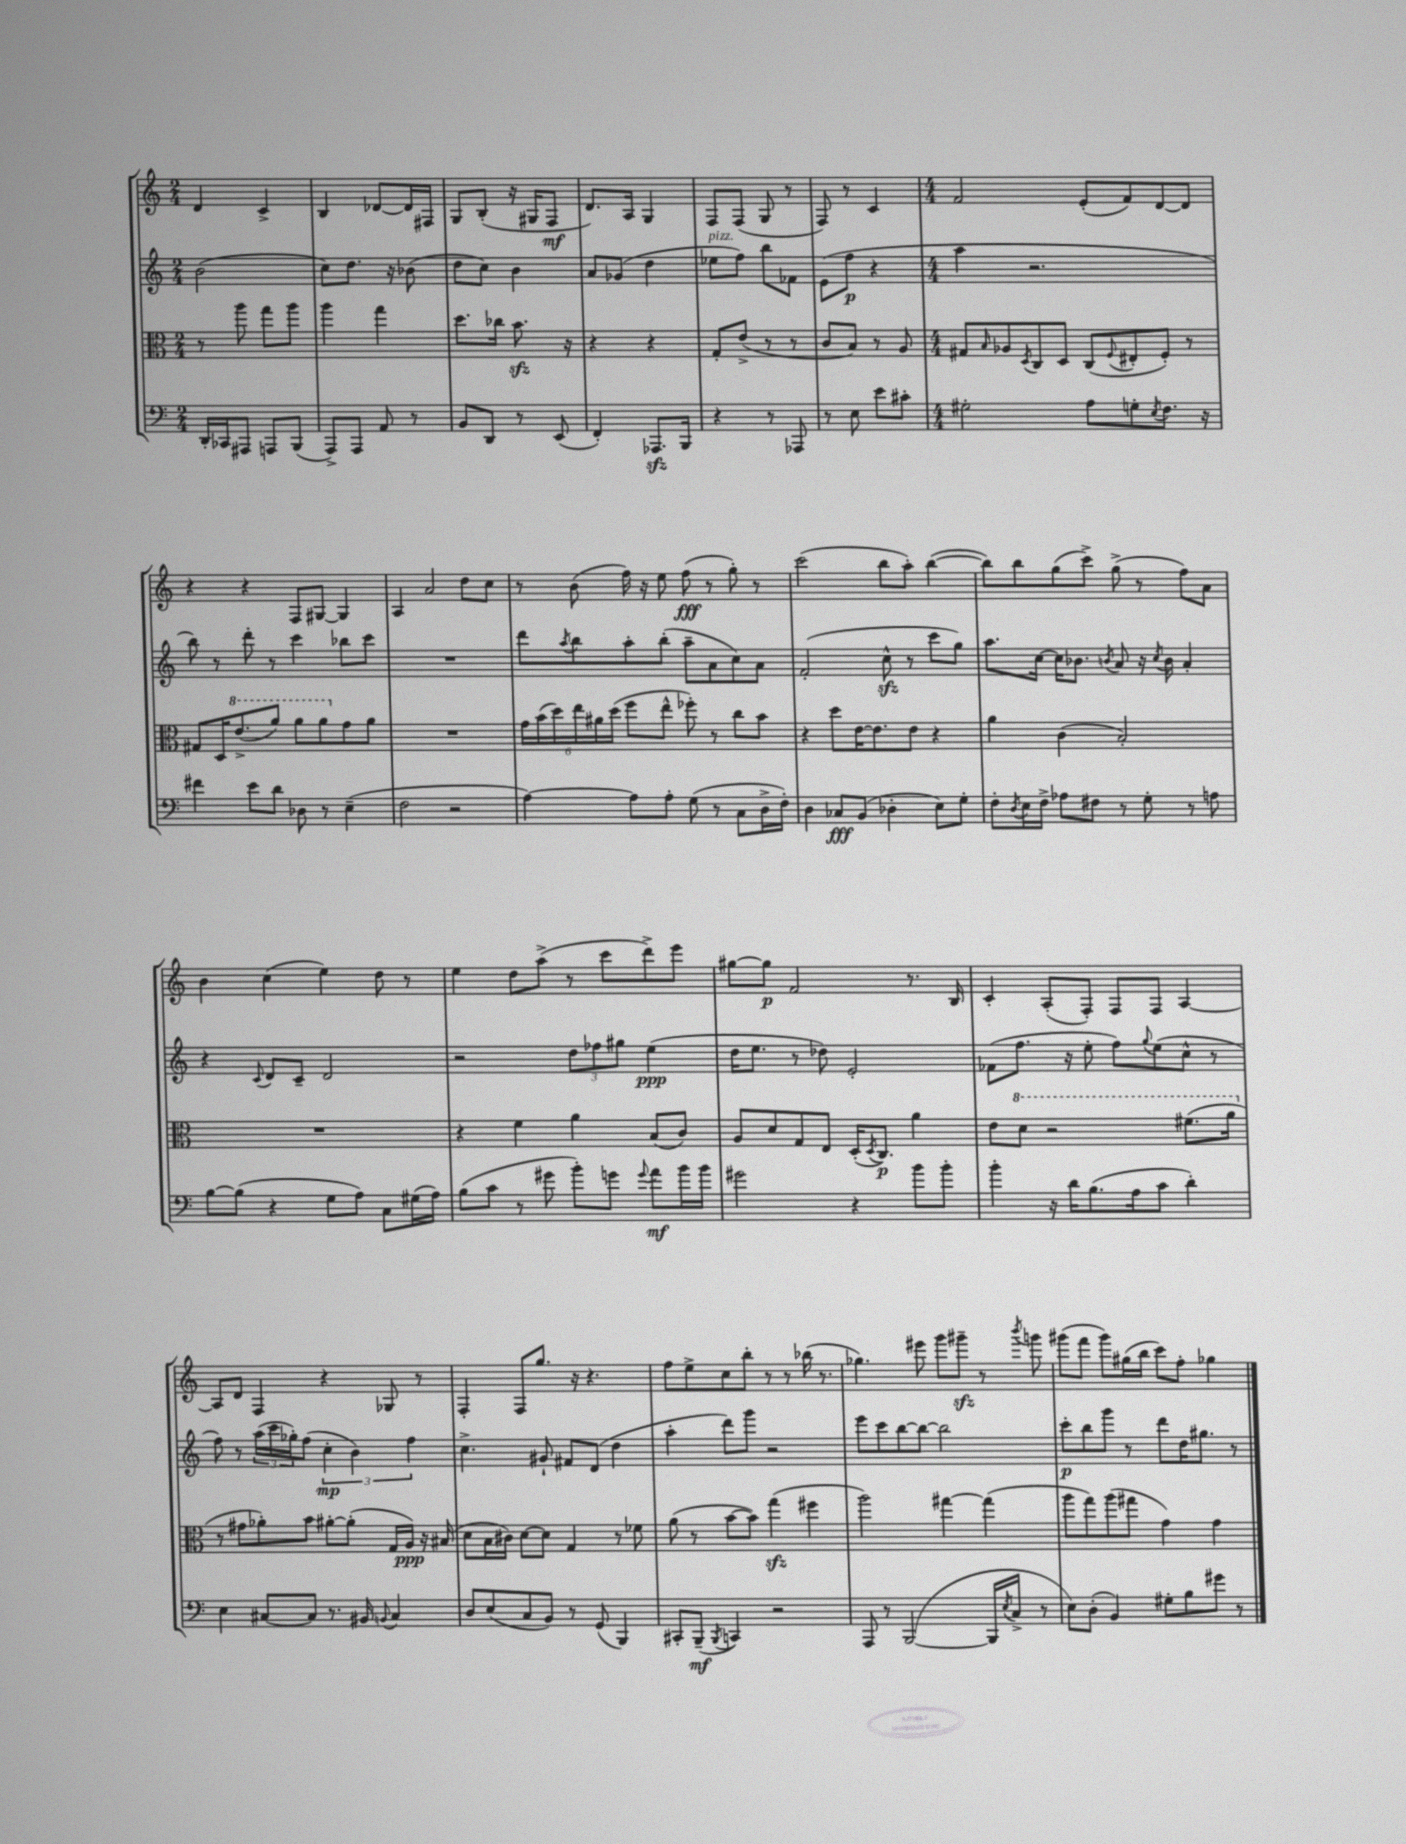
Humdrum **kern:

**kern	**dynam	**kern	**dynam	**kern	**dynam	**kern	**dynam
*part4	*part4	*part3	*part3	*part2	*part2	*part1	*part1
*staff4	*staff4	*staff3	*staff3	*staff2	*staff2	*staff1	*staff1
*clefF4	*	*clefC3	*	*clefG2	*	*clefG2	*
*k[]	*	*k[]	*	*k[]	*	*k[]	*
*M2/4	*	*M2/4	*	*M2/4	*	*M2/4	*
=7	=7	=7	=7	=7	=7	=7	=7
16DD'/LL	.	8r	.	(2b\	.	4d/	.
16CC-X/J	.	.	.	.	.	.	.
8AAA#X/J	.	8aa\	.	.	.	.	.
8AAAn/L	.	8gg\L	.	.	.	4c^/	.
(8BBB/J	.	8aa\J	.	.	.	.	.
=8	=8	=8	=8	=8	=8	=8	=8
8AAA^/L)	.	4aa\	.	8cc\L)	.	4B/	.
8AAA/J	.	.	.	8.dd\J	.	.	.
8AA/	.	4gg\	.	.	.	[8d-X/L	.
.	.	.	.	16r	.	.	.
8r	.	.	.	(8b-X\	.	16d-/L]	.
.	.	.	.	.	.	16F#X/JJ	.
=9	=9	=9	=9	=9	=9	=9	=9
8BB/L	.	8.dd\L	.	8dd\L	.	8G/L	.
8DD/J	.	.	.	8cc\J)	.	(8B'/J	.
.	.	16cc-X\Jk	.	.	.	.	.
8r	.	8.bzz\	.	4b\	.	16r	.
.	.	.	.	.	.	16G#X/KL	.
(8EE/	.	.	.	.	.	8F/J	mf
.	.	16r	.	.	.	.	.
=10	=10	=10	=10	=10	=10	=10	=10
4FF'/)	.	4r	.	8a/L	.	8.d/L)	.
.	.	.	.	(8g-X/J	.	.	.
.	.	.	.	.	.	16A/Jk	.
8.AAA-Xzz/L	.	4r	.	4dd\	.	4G/	.
16BBB/Jk	.	.	.	.	.	.	.
=11	=11	=11	=11	=11	=11	=11	=11
!	!	!	!	!LO:TX:a:i:t=pizz.	!	!	!
4r	.	8G'/L	.	8ee-X\L	.	8F/L	.
.	.	(8e^/J	.	8ff\J)	.	(8F/J	.
8r	.	8r	.	8bb\L	.	8G/	.
8AAA-X/	.	8r	.	8f-X\J	.	8r	.
=12	=12	=12	=12	=12	=12	=12	=12
8r	.	8c/L	.	(8e\L	.	8F/)	.
8E\	.	8B/J)	.	8ff\J	p	8r	.
8e\L	.	8r	.	4r	.	4c/	.
8c#X'\J	.	8A/	.	.	.	.	.
=13	=13	=13	=13	=13	=13	=13	=13
*M4/4	*	*M4/4	*	*M4/4	*	*M4/4	*
2G#X'\	.	8G#X/L	.	4aa\	.	2f/	.
.	.	16qqB/	.	.	.	.	.
.	.	8A-X/	.	.	.	.	.
.	.	8qD/	.	.	.	.	.
.	.	8C/	.	2.r	.	.	.
.	.	8D/J	.	.	.	.	.
8A\L	.	(8C/L	.	.	.	(8e'/L	.
.	.	8qqF/	.	.	.	.	.
8Gn'\	.	8E#X'/	.	.	.	8f/)	.
8qE/	.	.	.	.	.	.	.
8.F\J	.	8F'/J)	.	.	.	[8d/	.
.	.	8r	.	.	.	8d/J]	.
16r	.	.	.	.	.	.	.
!!LO:LB:g=z
=14	=14	=14	=14	=14	=14	=14	=14
4f#X\	.	8G#X/L	.	8bb\)	.	4r	.
.	.	16D/K	.	8r	.	.	.
*	*	*8va	*	*	*	*	*
.	.	(8.ee^/	.	.	.	.	.
8e\L	.	.	.	8ddd'\	.	4r	.
8d\J	.	8aa/J)	.	8r	.	.	.
8D-X\	.	8aa\L	.	4ccc\	.	8F/L	.
8r	.	8aa\	.	.	.	[8G#X/J	.
*	*	*X8va	*	*	*	*	*
(4E~\	.	8g\	.	8bb-X\L	.	4G#/]	.
.	.	8a\J	.	8ccc\J	.	.	.
=15	=15	=15	=15	=15	=15	=15	=15
2F\	.	1r	.	1r	.	4A/	.
.	.	.	.	.	.	2a/	.
2r	.	.	.	.	.	.	.
.	.	.	.	.	.	8dd\L	.
.	.	.	.	.	.	8cc\J	.
=16	=16	=16	=16	=16	=16	=16	=16
[4A\)	.	24g\LL	.	8ddd\L	.	8r	.
.	.	(24b\	.	.	.	.	.
.	.	24dd\)	.	.	.	.	.
.	.	.	.	8qaa/	.	.	.
.	.	24ee\	.	8bb\	.	(8b\	.
.	.	24a#X\	.	.	.	.	.
.	.	(24dd\JJ	.	.	.	.	.
8A\L]	.	8ff\L	.	8aa'\	.	16ff\)	.
.	.	.	.	.	.	16r	.
8A'\J	.	8ee^^\J	.	(8bb'\J	.	8ee\	.
(8G\	.	8ff-X'\)	.	8aa~\L	.	(8ff\	fff
8r	.	8r	.	8a\	.	8r	.
8C\L	.	8cc\L	.	8cc\)	.	8gg'\)	.
16D^\L	.	8b\J	.	8a\J	.	8r	.
16F'\JJ)	.	.	.	.	.	.	.
=17	=17	=17	=17	=17	=17	=17	=17
4D\	.	4r	.	(2f'/	.	(2ccc\	.
8C-X/L	fff	8dd\L	.	.	.	.	.
(8BB/J	.	[16e\K	.	.	.	.	.
.	.	8.e\]	.	.	.	.	.
4D-X'\	.	.	.	8cczz^^\	.	8bb\L	.
.	.	8e\J	.	8r	.	8aa'\J)	.
8E\L)	.	4r	.	8ccc\L	.	([4bb\	.
8G'\J	.	.	.	8gg\J)	.	.	.
=18	=18	=18	=18	=18	=18	=18	=18
8F'\L	.	4a\	.	8.aa\L	.	8bb\L])	.
8qD/	.	.	.	.	.	.	.
16E\L	.	.	.	.	.	8bb\	.
16F^\JJ	.	.	.	[16cc\Jk	.	.	.
8A-X\L	.	(4c\	.	16cc\KL]	.	(8gg\	.
.	.	.	.	8.b-X\J	.	.	.
8F#X\J	.	.	.	.	.	8ccc^\J)	.
.	.	.	.	8qbn/	.	.	.
8r	.	2B'/)	.	8a/	.	(8gg^\	.
8G'\	.	.	.	16r	.	8r	.
.	.	.	.	8qcc/	.	.	.
.	.	.	.	16b\	.	.	.
8r	.	.	.	4a'/	.	8ff\L)	.
8An\	.	.	.	.	.	8a\J	.
!!LO:LB:g=z
=19	=19	=19	=19	=19	=19	=19	=19
[8B\L	.	1r	.	4r	.	4b\	.
(8B\J]	.	.	.	.	.	.	.
.	.	.	.	8qqc/	.	.	.
4r	.	.	.	8d/L	.	(4cc\	.
.	.	.	.	8c~/J	.	.	.
8G\L	.	.	.	2d/	.	4ee\)	.
8A\J)	.	.	.	.	.	.	.
8C\L	.	.	.	.	.	8dd\	.
(16G#X\L	.	.	.	.	.	8r	.
16A\JJ)	.	.	.	.	.	.	.
=20	=20	=20	=20	=20	=20	=20	=20
(8B\L	.	4r	.	2r	.	4ee\	.
8c\J	.	.	.	.	.	.	.
8r	.	4f\	.	.	.	8dd\L	.
8g#X\	.	.	.	.	.	(8aa^\J	.
8b'\L)	.	4a\	.	12dd\L	.	8r	.
.	.	.	.	12ff-X\	.	.	.
8gn\J	.	.	.	.	.	8ccc\L	.
.	.	.	.	12gg#X\J	.	.	.
8qqg/	.	.	.	.	.	.	.
8a\L	mf	(8B/L	.	(4ee\	ppp	8ddd^\)	.
16b\L	.	8c/J)	.	.	.	8eee\J	.
16b\JJ	.	.	.	.	.	.	.
=21	=21	=21	=21	=21	=21	=21	=21
2g#X\	.	8A/L	.	16dd\KL	.	[8gg#X\L	.
.	.	.	.	8.ee\J	.	.	.
.	.	8d/	.	.	.	8gg#\J]	p
.	.	8G/	.	8r	.	2f/	.
.	.	8E/J	.	8dd-X\)	.	.	.
4r	.	(16D'/KL	.	2e'/	.	.	.
.	.	8qD/	.	.	.	.	.
.	.	8.C/J)	p	.	.	.	.
8b\L	.	4a\	.	.	.	8.r	.
8b'\J	.	.	.	.	.	.	.
.	.	.	.	.	.	16B/	.
=22	=22	=22	=22	=22	=22	=22	=22
4b'\	.	8e\L	.	(8f-X\L	.	4c'/	.
*	*	*8va	*	*	*	*	*
.	.	8dd\J	.	8.ff\J	.	.	.
16r	.	2r	.	.	.	(8A'/L	.
16d\KL	.	.	.	16r	.	.	.
(8.B\	.	.	.	8ee'\	.	8F'/J)	.
.	.	.	.	8ff\L)	.	8F/L	.
16A\k	.	.	.	.	.	.	.
.	.	.	.	8qqgg/	.	.	.
8c\J	.	.	.	(8ee\	.	8F/J	.
4d'\)	.	(8.ff#X\L	.	8cc^^\J	.	[4A/	.
.	.	.	.	8r	.	.	.
.	.	16aa\Jk	.	.	.	.	.
!!LO:LB:g=z
=23	=23	=23	=23	=23	=23	=23	=23
*	*	*X8va	*	*	*	*	*
4E\	.	8r	.	8ff\)	.	8A/L]	.
.	.	8g#X\L	.	8r	.	8d/J	.
[8C#X/L	.	8a-X'\)	.	(24aa\LL	.	4F/	.
.	.	.	.	24ccc\	.	.	.
.	.	.	.	24gg-X'\J)	.	.	.
8C#/J]	.	8b\J	.	(8ff\J	.	.	.
8.r	.	[8a#X'\L	.	6cc'\	mp	4r	.
.	.	(8a#'\J]	.	.	.	.	.
.	.	.	.	6b\)	.	.	.
16BB#X/	.	.	.	.	.	.	.
8qqBBn/	.	.	.	.	.	.	.
4C#/	.	16G/LL	.	.	.	8G-X/	.
.	.	16A/JJ)	ppp	.	.	.	.
.	.	.	.	6ff\	.	.	.
.	.	16r	.	.	.	8r	.
.	.	(16B#X/	.	.	.	.	.
=24	=24	=24	=24	=24	=24	=24	=24
8D/L	.	8d\L	.	4.cc^\	.	4F'/	.
(8E/	.	16B\L	.	.	.	.	.
.	.	16c#X\JJ)	.	.	.	.	.
8C/	.	[8d\L	.	.	.	8F/L	.
8BB/J)	.	8d\J]	.	8g#X`/	.	8.gg/J	.
8r	.	4G/	.	8f#X/L	.	.	.
.	.	.	.	.	.	16r	.
(8GG/	.	.	.	(8d/J	.	4.r	.
4BBB/)	.	8r	.	4dd\	.	.	.
.	.	8f-X\	.	.	.	.	.
=25	=25	=25	=25	=25	=25	=25	=25
8CC#X'/L	.	(8a\	.	4aa'\	.	8ff\L	.
(8BBB~/J	mf	8r	.	.	.	8ee^\	.
8qBBB/	.	.	.	.	.	.	.
4CCn/)	.	[8b\L	.	8ddd\L)	.	8cc\	.
.	.	8b\J])	.	8ggg\J	.	8bb'\J	.
2r	.	(4ggzz\	.	2r	.	8r	.
.	.	.	.	.	.	8r	.
.	.	4ff#X\	.	.	.	(16bb-X\	.
.	.	.	.	.	.	8.r	.
=26	=26	=26	=26	=26	=26	=26	=26
8AAA/	.	2aa\)	.	8eee\L	.	4.gg-X\)	.
8r	.	.	.	8ccc\	.	.	.
([2BBB/	.	.	.	[8bb\	.	.	.
.	.	.	.	8bb\J_	.	8eee#X\	.
.	.	[4gg#X\	.	2bb\]	.	8ggg\L	.
.	.	.	.	.	.	8ggg#Xzz~\J	.
16BBB/LL]	.	(4gg#\]	.	.	.	8r	.
8qE/	.	.	.	.	.	.	.
16C^/JJ	.	.	.	.	.	.	.
.	.	.	.	.	.	8qbbb/	.
8r	.	.	.	.	.	8gggn\	.
=27	=27	=27	=27	=27	=27	=27	=27
8E\L)	.	8aa\L	.	8ccc'\L	p	(8ggg#X\L	.
(8D'\J	.	8gg\)	.	8bb\	.	8fff\J	.
4BB/)	.	(8aa\	.	8ggg\J	.	8ggg#\L)	.
.	.	8gg#X\J	.	8r	.	(16gg#X\L	.
.	.	.	.	.	.	16bb\JJ	.
8G#X'\L	.	4g\)	.	8ddd\L	.	8ccc\L)	.
8B\	.	.	.	16dd\K	.	8ff'\J	.
.	.	.	.	8.gg#X\J	.	.	.
8g#X\J	.	4g\	.	.	.	4gg-X\	.
8r	.	.	.	8r	.	.	.
==	==	==	==	==	==	==	==
*-	*-	*-	*-	*-	*-	*-	*-
